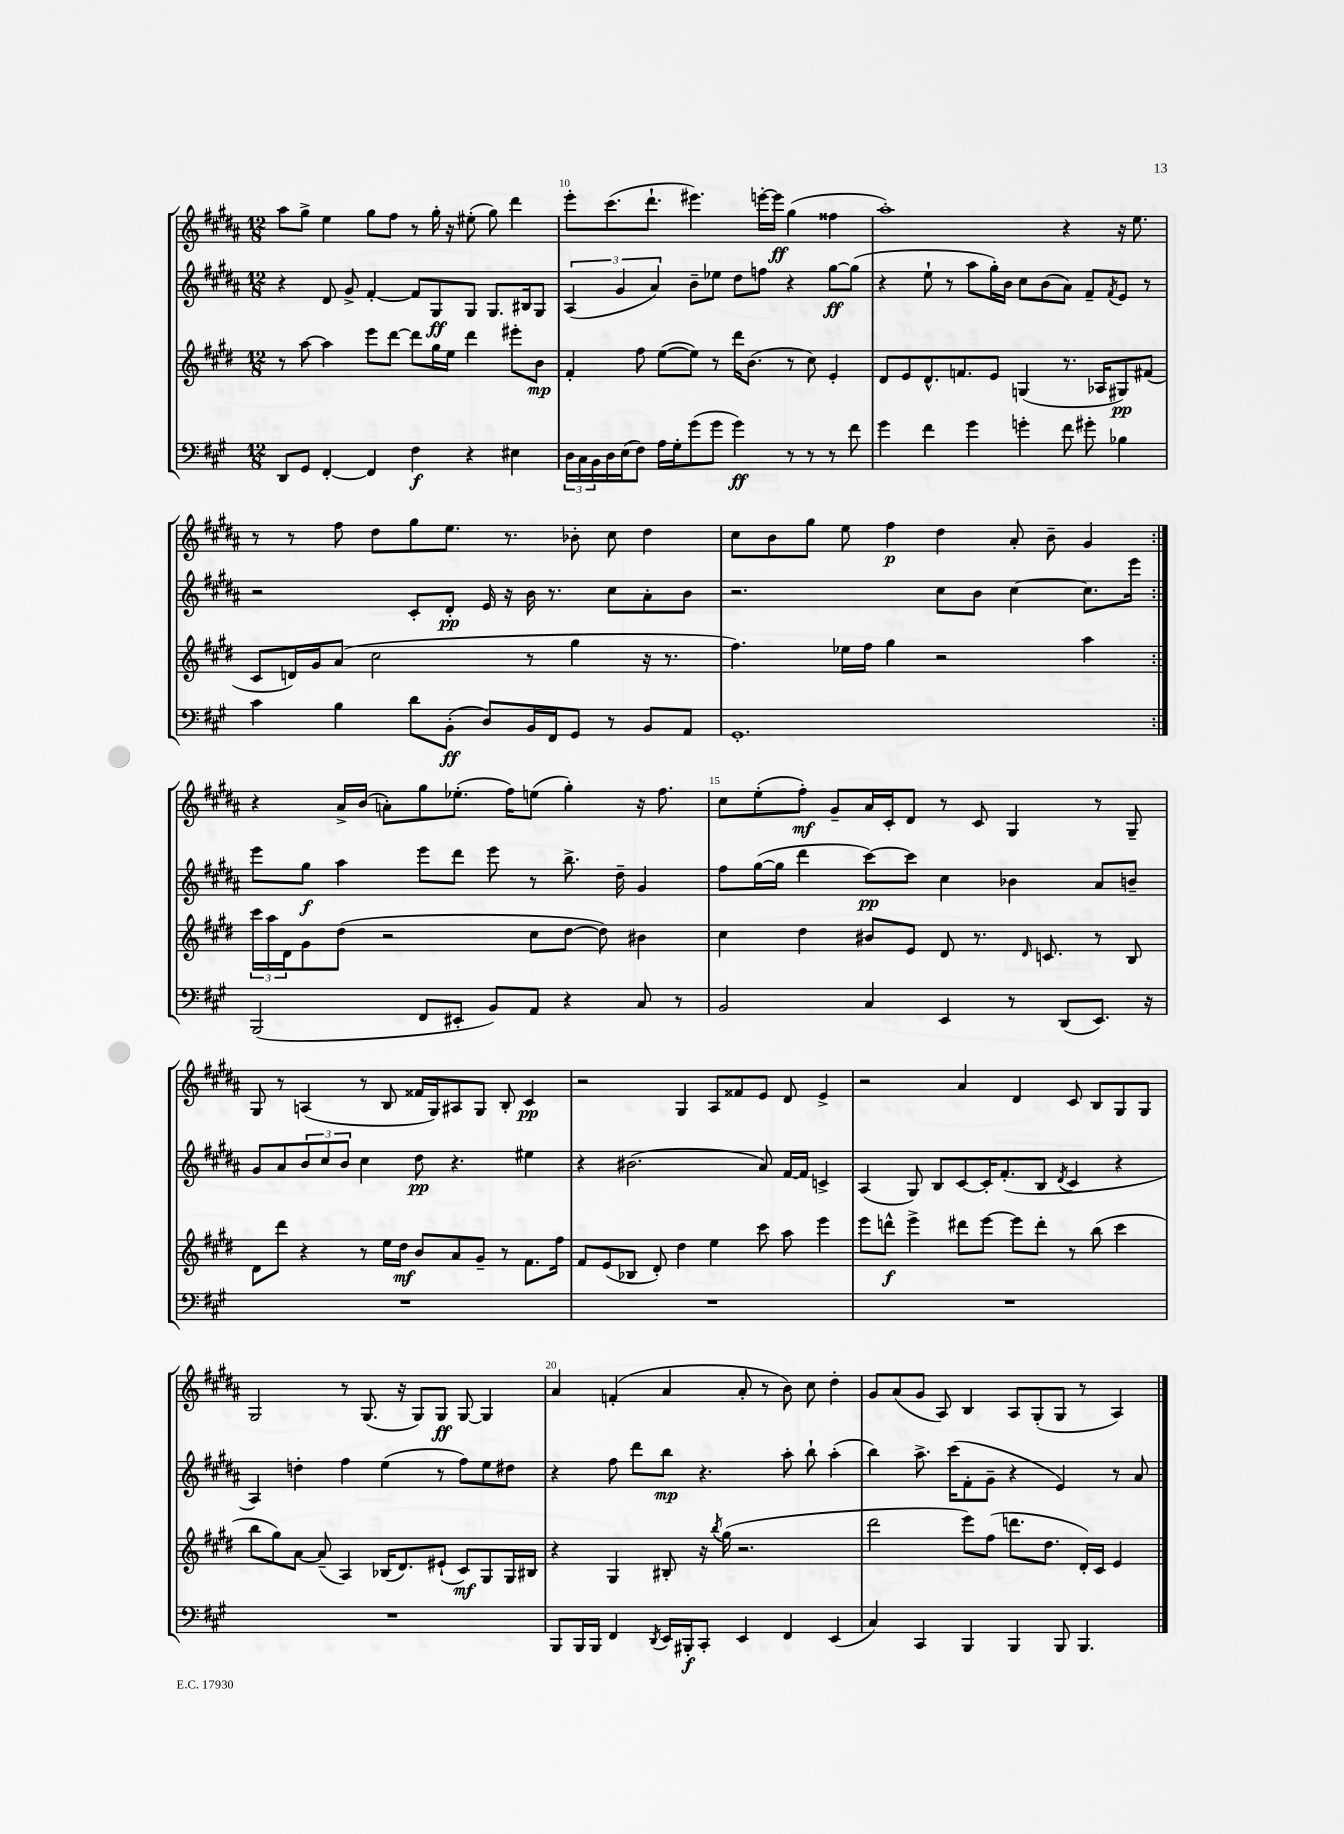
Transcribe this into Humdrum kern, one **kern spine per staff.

**kern	**kern	**kern	**kern
*staff4	*staff3	*staff2	*staff1
*clefF4	*clefG2	*clefG2	*clefG2
*k[f#c#g#]	*k[f#c#g#d#]	*k[f#c#g#d#a#]	*k[f#c#g#d#a#]
*M12/8	*M12/8	*M12/8	*M12/8
8DD	8r	4r	8aa#
8GG#	[8aa	.	8gg#^
[4FF#'	4aa]	8d#	4ee
.	.	8g#^	.
4FF#]	8eee	[4f#'	8gg#
.	[8ddd#	.	8ff#
4F#	8ddd#]	8f#]	8r
.	16gg#	8G#	16gg#'
.	16ee	.	16r
4r	4ddd#	8G#	(8ee#'
.	.	8.G#	8gg#)
4E#	8eee#'	.	4ddd#
.	.	16B#	.
.	8b	8G#	.
=	=	=	=
24D	4f#'	(6A#	8eee'
24C#	.	.	.
24BB	.	.	.
16D	.	.	(8.ccc#
.	.	6g#	.
(16E	.	.	.
8F#)	8ff#	.	.
.	.	.	8.ddd#`
.	.	6a#)	.
16A	([8ee	.	.
16G#'	.	.	.
(8g#	8ee])	8b~	4.eee#)
8g#	8r	8ee-	.
4g#)	16ddd#	8dd#	.
.	(8.b	.	.
.	.	8ff	[16eee'
.	.	.	16eee]
8r	8r	4r	(4gg#
8r	8cc#)	.	.
8r	4e'	[8gg#	4ff##
8f#	.	(8gg#]	.
=	=	=	=
4g#	8d#	4r	1aa#')
.	8e	.	.
4f#	8.d#^^	8ee`	.
.	.	8r	.
.	8.f	.	.
4g#	.	8aa#	.
.	8e	16gg#')	.
.	.	16b	.
4g'	(4G	8cc#	.
.	.	(8b	.
8f#	8.r	8a#)	4r
8g#'	.	8f#~	.
.	16A-	.	.
.	.	8qf#	.
4B-	8G#)	8e	16r
.	.	.	8.ee
.	(8f#	8r	.
=	=	=	=
4c#	8c#	2r	8r
.	16d)	.	8r
.	16g#	.	.
4B	(8a	.	8ff#
.	2cc#	.	8dd#
8d	.	8c#'	8gg#
(8BB'	.	8d#'	8.ee
8D)	.	16e	.
.	.	16r	8.r
16BB	8r	16b	.
16FF#	.	8.r	.
8GG#	4gg#	.	8b-'
8r	.	8cc#	8cc#
8BB	16r	8a#'	4dd#
.	8.r	.	.
8AA	.	8b	.
=	=	=	=
1.GG#'	4.ff#)	2.r	8cc#
.	.	.	8b
.	.	.	8gg#
.	16ee-	.	8ee
.	16ff#	.	.
.	4gg#	.	4ff#
.	2r	8cc#	4dd#
.	.	8b	.
.	.	[4cc#	8a#'
.	.	.	8b~
.	4aa	8.cc#]	4g#
.	.	16eee	.
=:|!	=:|!	=:|!	=:|!
(2BBB	24ccc#	8eee	4r
.	24aa	.	.
.	24d#	.	.
.	8g#	8gg#	.
.	(8dd#	4aa#	16a#^
.	.	.	(16b
.	2r	.	8a')
8FF#	.	8eee	8gg#
8EE#'	.	8ddd#	(8.ee-'
8BB)	.	8eee	.
.	.	.	16ff#)
8AA	8cc#	8r	(8ee
4r	[8dd#	8.bb^	4gg#')
.	8dd#])	.	.
.	.	16dd#~	.
8C#	4b#	4g#	16r
.	.	.	8.ff#
8r	.	.	.
=	=	=	=
2BB	4cc#	8ff#	8cc#
.	.	([16gg#	(8ee'
.	.	16gg#]	.
.	4dd#	4ddd#	8ff#')
.	.	.	8g#~
4C#	8b#	[8ccc#)	16a#
.	.	.	16c#'
.	8e	8ccc#]	8d#
4EE	8d#	4cc#	8r
.	8.r	.	8c#
8r	.	4b-	4G#
.	16qqd#	.	.
.	8.c	.	.
(8DD	.	.	.
8.EE)	8r	8a#	8r
.	8B	8b~	8G#~
16r	.	.	.
=	=	=	=
1.r	8d#	8g#	8G#
.	8ddd#	8a#	8r
.	4r	12b	(4A
.	.	12cc#	.
.	.	12b	.
.	8r	4cc#	8r
.	16ee	.	8B
.	16dd#	.	.
.	8b	8dd#	16f##
.	.	.	16G#)
.	8a	4.r	8A#
.	8g#~	.	8G#
.	8r	.	8B'
.	8.f#	4ee#	4c#
.	16ff#	.	.
=	=	=	=
1.r	8f#	4r	2r
.	(8e	.	.
.	8B-	(2.b#	.
.	8d#')	.	.
.	4dd#	.	4G#
.	4ee	.	8A#
.	.	.	8f##
.	8ccc#	8a#)	8e
.	8aa	[16f#	8d#
.	.	16f#]	.
.	4eee	4c^	4e^
=	=	=	=
1.r	8eee	(4A#	2r
.	8ddd^^	.	.
.	4eee^	8G#)	.
.	.	8B	.
.	8ddd#	[8c#	4a#
.	[8eee	16c#']	.
.	.	(8.f#'	.
.	8eee]	.	4d#
.	8ddd#'	8B	.
.	.	8qd#	.
.	8r	4c#	8c#
.	(8bb	.	8B
.	4ccc#	4r	8G#
.	.	.	8G#
=	=	=	=
1.r	8bb	4A#)	2G#
.	8gg#)	.	.
.	[8a	4dd'	.
.	(8a~]	.	.
.	4A)	4ff#	8r
.	.	.	(8.G#
.	(16B-	(4ee	.
.	8.d#)	.	16r
.	.	.	8G#)
.	(8e#`	8r	8G#
.	8c#)	8ff#)	[8G#
.	8G#	8ee	4G#]
.	16G#	8dd#	.
.	16B#	.	.
=	=	=	=
8BBB	4r	4r	4a#
16BBB	.	.	.
16BBB	.	.	.
4FF#	4G#	8ff#	(4f'
.	.	8ddd#	.
8qDD	.	.	.
16EE	8B#'	8bb	4a#
16BBB#'	.	.	.
8CC#'	16r	4.r	.
.	8qbb	.	.
.	(16gg#	.	.
4EE	2.r	.	8a#'
.	.	.	8r
4FF#	.	8aa#'	8b)
.	.	8bb`	8cc#
(4EE	.	(4aa#'	4dd#'
=	=	=	=
4C#)	2ddd#	4bb)	8g#
.	.	.	(8a#
4CC#	.	8.aa#^	8g#
.	.	.	8A#)
.	.	(16ccc#	.
4BBB	8eee)	8f#'	4B
.	(8ff#	8g#~	.
4BBB	8.ddd	4r	8A#
.	.	.	(8G#'
.	8.dd#	.	.
8BBB	.	4e)	8G#
4.BBB	16d#')	.	8r
.	16c#	.	.
.	4e	8r	4A#)
.	.	8a#	.
==	==	==	==
*-	*-	*-	*-
